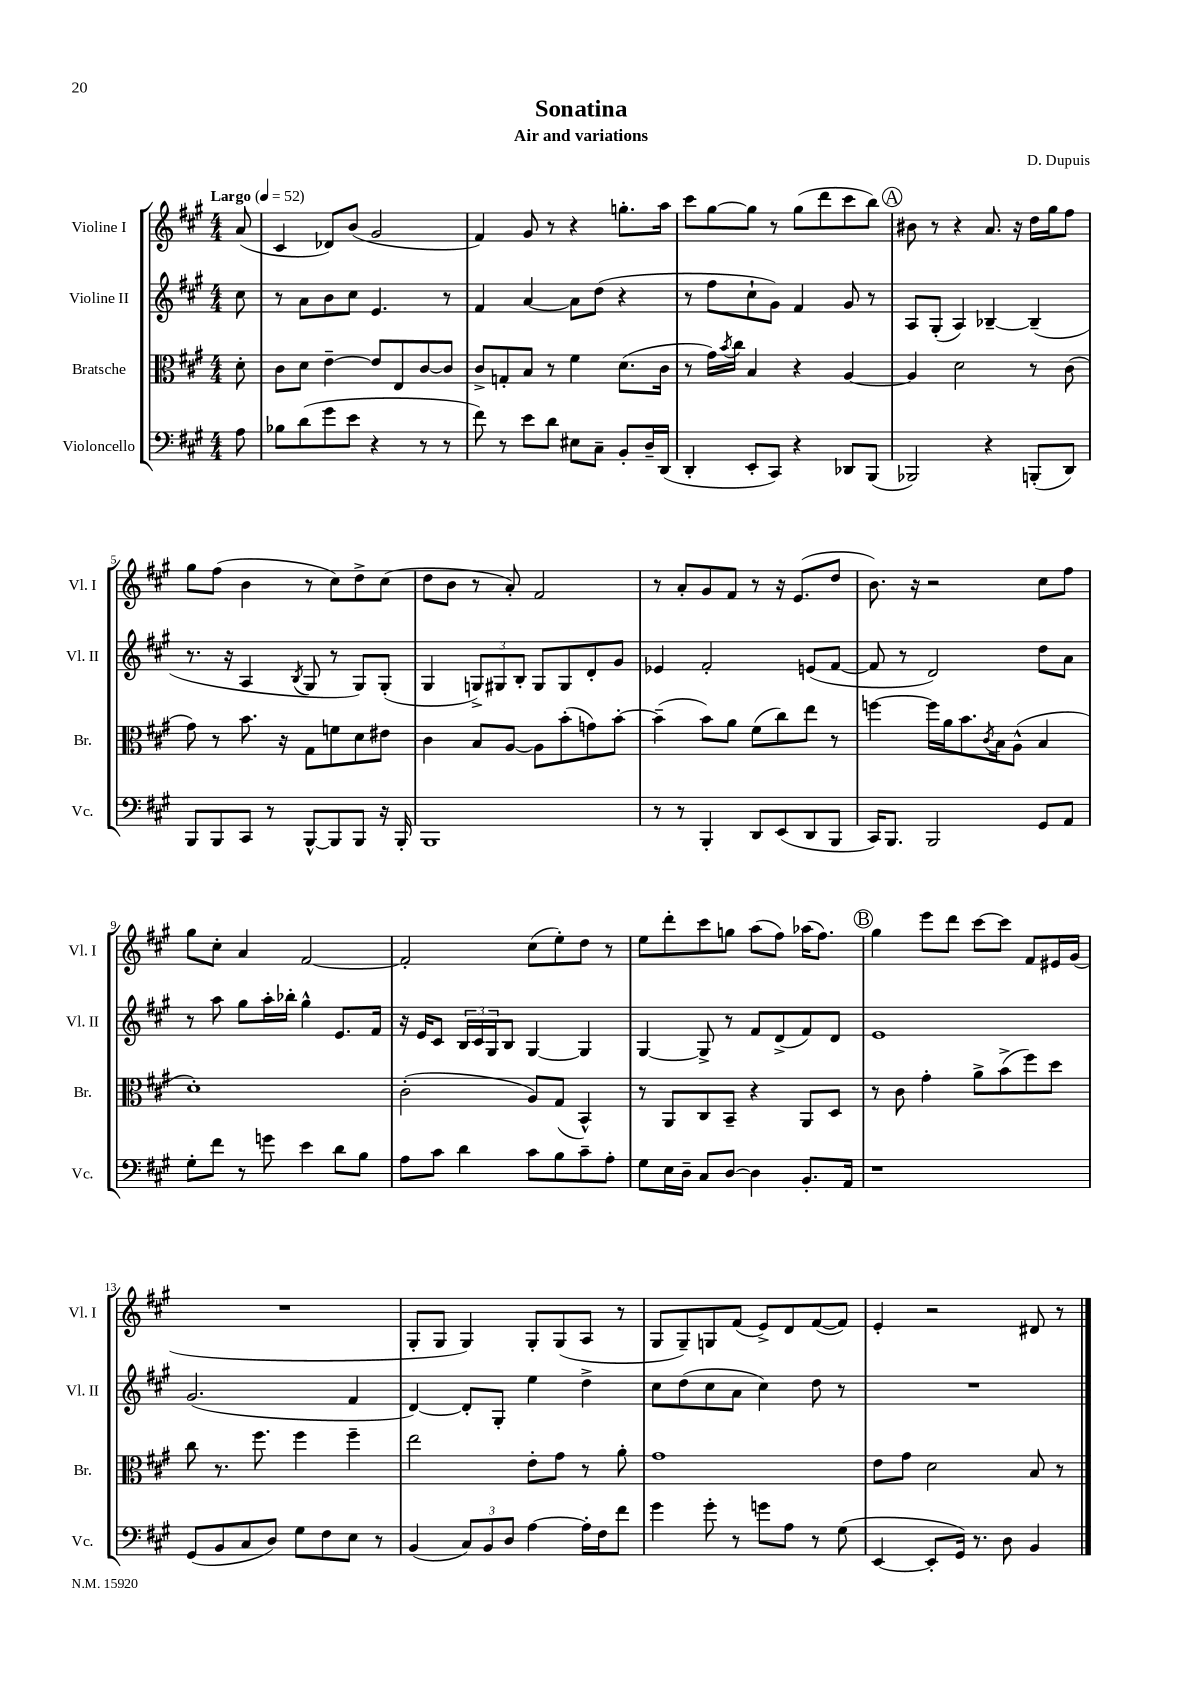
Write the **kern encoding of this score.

**kern	**kern	**kern	**kern
*part4	*part3	*part2	*part1
*staff4	*staff3	*staff2	*staff1
*I"Violoncello	*I"Bratsche	*I"Violine II	*I"Violine I
*I'Vc.	*I'Br.	*I'Vl. II	*I'Vl. I
*clefF4	*clefC3	*clefG2	*clefG2
*k[f#c#g#]	*k[f#c#g#]	*k[f#c#g#]	*k[f#c#g#]
*M4/4	*M4/4	*M4/4	*M4/4
*MM52	*MM52	*MM52	*MM52
=	=	=	=
!	!	!	!LO:TX:a:B:t=Largo
8A\	8d'\	8cc#\	(8a/
=1	=1	=1	=1
8B-X\L	8c#\L	8r	4c#/
(8d\	8d\J	8a\L	.
8g#\	[4e~\	8b\	8d-X/L)
8e\J	.	8cc#\J	(8b/J
4r	8e/L]	4.e/	2g#/
.	8E/	.	.
8r	[8c#/	.	.
8r	8c#/J]	8r	.
=2	=2	=2	=2
8f#\)	8c#^/L	4f#/	4f#/)
8r	8Gn'/	.	.
8e\L	8B/J	[4a/	8g#/
8d\J	8r	.	8r
8E#X\L	4f#\	8a\L]	4r
8C#~\J	.	(8dd\J	.
8BB'/L	(8.d\L	4r	8.ggn'\L
16D~/L	.	.	.
(16DD/JJ	16c#\Jk	.	16aa\Jk
=3	=3	=3	=3
4DD'/	8r	8r	8ccc#\L
.	16g#\LL)	8ff#\L	[8gg#\
.	8qb/	.	.
.	16cc#\JJ	.	.
8EE'/L	4B/	8cc#`\	8gg#\J]
8CC#/J)	.	8g#\J)	8r
4r	4r	4f#/	(8gg#\L
.	.	.	8ddd\
8DD-X/L	[4A/	8g#/	8ccc#\
(8BBB/J	.	8r	8bb\J)
!!LO:REH:place=s1:t=A
=4	=4	=4	=4
2BBB-X/)	4A/]	8A/L	8b#X\
.	.	(8G#'/J	8r
.	2d\	4A/)	4r
4r	.	[4B-X~/	8.a/
.	.	.	16r
(8BBBn'/L	8r	(4B-~/]	16dd\LL
.	.	.	16gg#\J
8DD/J)	(8c#\	.	8ff#\J
!!LO:LB:g=z
=5	=5	=5	=5
8BBB/L	8g#\)	8.r	8gg#\L
8BBB/	8r	.	(8ff#\J
.	.	16r	.
8CC#/J	8.b\	4A/	4b\
8r	.	.	.
.	16r	.	.
.	.	8qB/	.
[8BBB^^/L	8G#\L	8G#/	8r
8BBB/]	8fn\	8r	8cc#\L)
8BBB/J	8d\	8G#/L)	8dd^\
16r	8e#X\J	(8G#'/J	(8cc#\J
16BBB'/	.	.	.
=6	=6	=6	=6
1BBB	4c#\	4G#/	8dd\L
.	.	.	8b\J
.	8B/L	12Gn^/L)	8r
.	.	12G#X/	.
.	[8A/J	.	8a'/)
.	.	12B'/J	.
.	8A\L]	8G#/L	2f#/
.	(8b'\	8G#/	.
.	8gn\)	8d'/	.
.	[8b'\J	8g#/J	.
=7	=7	=7	=7
8r	(4b~\]	4e-X/	8r
8r	.	.	8a'/L
4BBB'/	8b\L)	2f#'/	8g#/
.	8a\J	.	8f#/J
8DD/L	(8f#\L	.	8r
(8EE/	8cc#\)	.	16r
.	.	.	(8.e/L
8DD/	8ee\J	(8en/L	.
8BBB/J	8r	[8f#/J	8dd/J
=8	=8	=8	=8
16CC#/KL)	[4ffn\	8f#/]	8.b\)
8.BBB/J	.	.	.
.	.	8r	.
.	.	.	16r
2BBB/	16ff\LL]	2d/)	2r
.	16a\J	.	.
.	8.b\	.	.
.	8qc#/	.	.
.	16B\k	.	.
.	(8A^^\J	.	.
8GG#/L	4B/	8dd\L	8cc#\L
8AA/J	.	8a\J	8ff#\J
!!LO:LB:g=z
=9	=9	=9	=9
8G#'\L	1d')	8r	8gg#\L
8f#\J	.	8aa\	8cc#'\J
8r	.	8gg#\L	4a/
8gn\	.	16aa'\L	.
.	.	16bb-X'\JJ	.
4e\	.	4gg#^^\	[2f#/
8d\L	.	8.e/L	.
8B\J	.	.	.
.	.	16f#/Jk	.
=10	=10	=10	=10
8A\L	(2c#'\	16r	2f#'/]
.	.	16e/KL	.
8c#\J	.	8c#/J	.
4d\	.	24B/LL	.
.	.	24c#/	.
.	.	24G#/J	.
.	.	8B/J	.
8c#\L	8A/L)	[4G#/	(8cc#\L
8B\	(8G#/J	.	8ee'\)
8c#~\	4BB^^/)	4G#/]	8dd\J
8A'\J	.	.	8r
=11	=11	=11	=11
8G#\L	8r	[4G#/	8ee\L
16E\L	8AA/L	.	8ddd'\
16D~\JJ	.	.	.
8C#/L	8C#/	8G#^/]	8ccc#\
[8D/J	8BB~/J	8r	8ggn\J
4D\]	4r	8f#/L	(8aa\L
.	.	(8d^/	8ff#\J)
8.BB'/L	8AA/L	8f#/)	(16aa-X\KL
.	.	.	8.ff#\J)
.	8D/J	8d/J	.
16AA/Jk	.	.	.
!!LO:REH:place=s1:t=B
=12	=12	=12	=12
1r	8r	1e	4gg#\
.	8c#\	.	.
.	4g#'\	.	8eee\L
.	.	.	8ddd\J
.	8a^\L	.	[8ccc#\L
.	(8b^\	.	8ccc#\J]
.	8ff#\)	.	8f#/L
.	8dd\J	.	16e#X/L
.	.	.	(16g#/JJ
!!LO:LB:g=z
=13	=13	=13	=13
(8GG#/L	8cc#\	(2.g#/	1r
8BB/	8.r	.	.
8C#/	.	.	.
.	8.ff#\	.	.
8D/J)	.	.	.
8G#\L	4ff#\	.	.
8F#\	.	.	.
8E\J	4ff#~\	4f#/	.
8r	.	.	.
=14	=14	=14	=14
(4BB/	2ee\	[4d/)	8G#'/L
.	.	.	8G#/J
12C#/L)	.	8d'/L]	4G#/)
12BB/	.	.	.
.	.	8G#'/J	.
12D/J	.	.	.
[4A\	8e'\L	4ee\	8G#'/L
.	8g#\J	.	(8G#/
16A'\LL]	8r	4dd^\	8A/J
16F#\J	.	.	.
8f#\J	8a'\	.	8r
=15	=15	=15	=15
4g#\	1g#	8cc#\L	8G#/L
.	.	(8dd\	8G#~/)
8g#'\	.	8cc#\	8Gn/
8r	.	8a\J	(8f#/J
8gn\L	.	4cc#\)	8e^/L)
8A\J	.	.	8d/
8r	.	8dd\	([8f#/
(8G#\	.	8r	8f#/J])
=16	=16	=16	=16
[4EE/	8e\L	1r	4e'/
.	8g#\J	.	.
8EE'/L]	2d\	.	2r
16GG#/Jk)	.	.	.
8.r	.	.	.
8D\	.	.	.
4BB/	8B/	.	8d#X/
.	8r	.	8r
==	==	==	==
*-	*-	*-	*-
